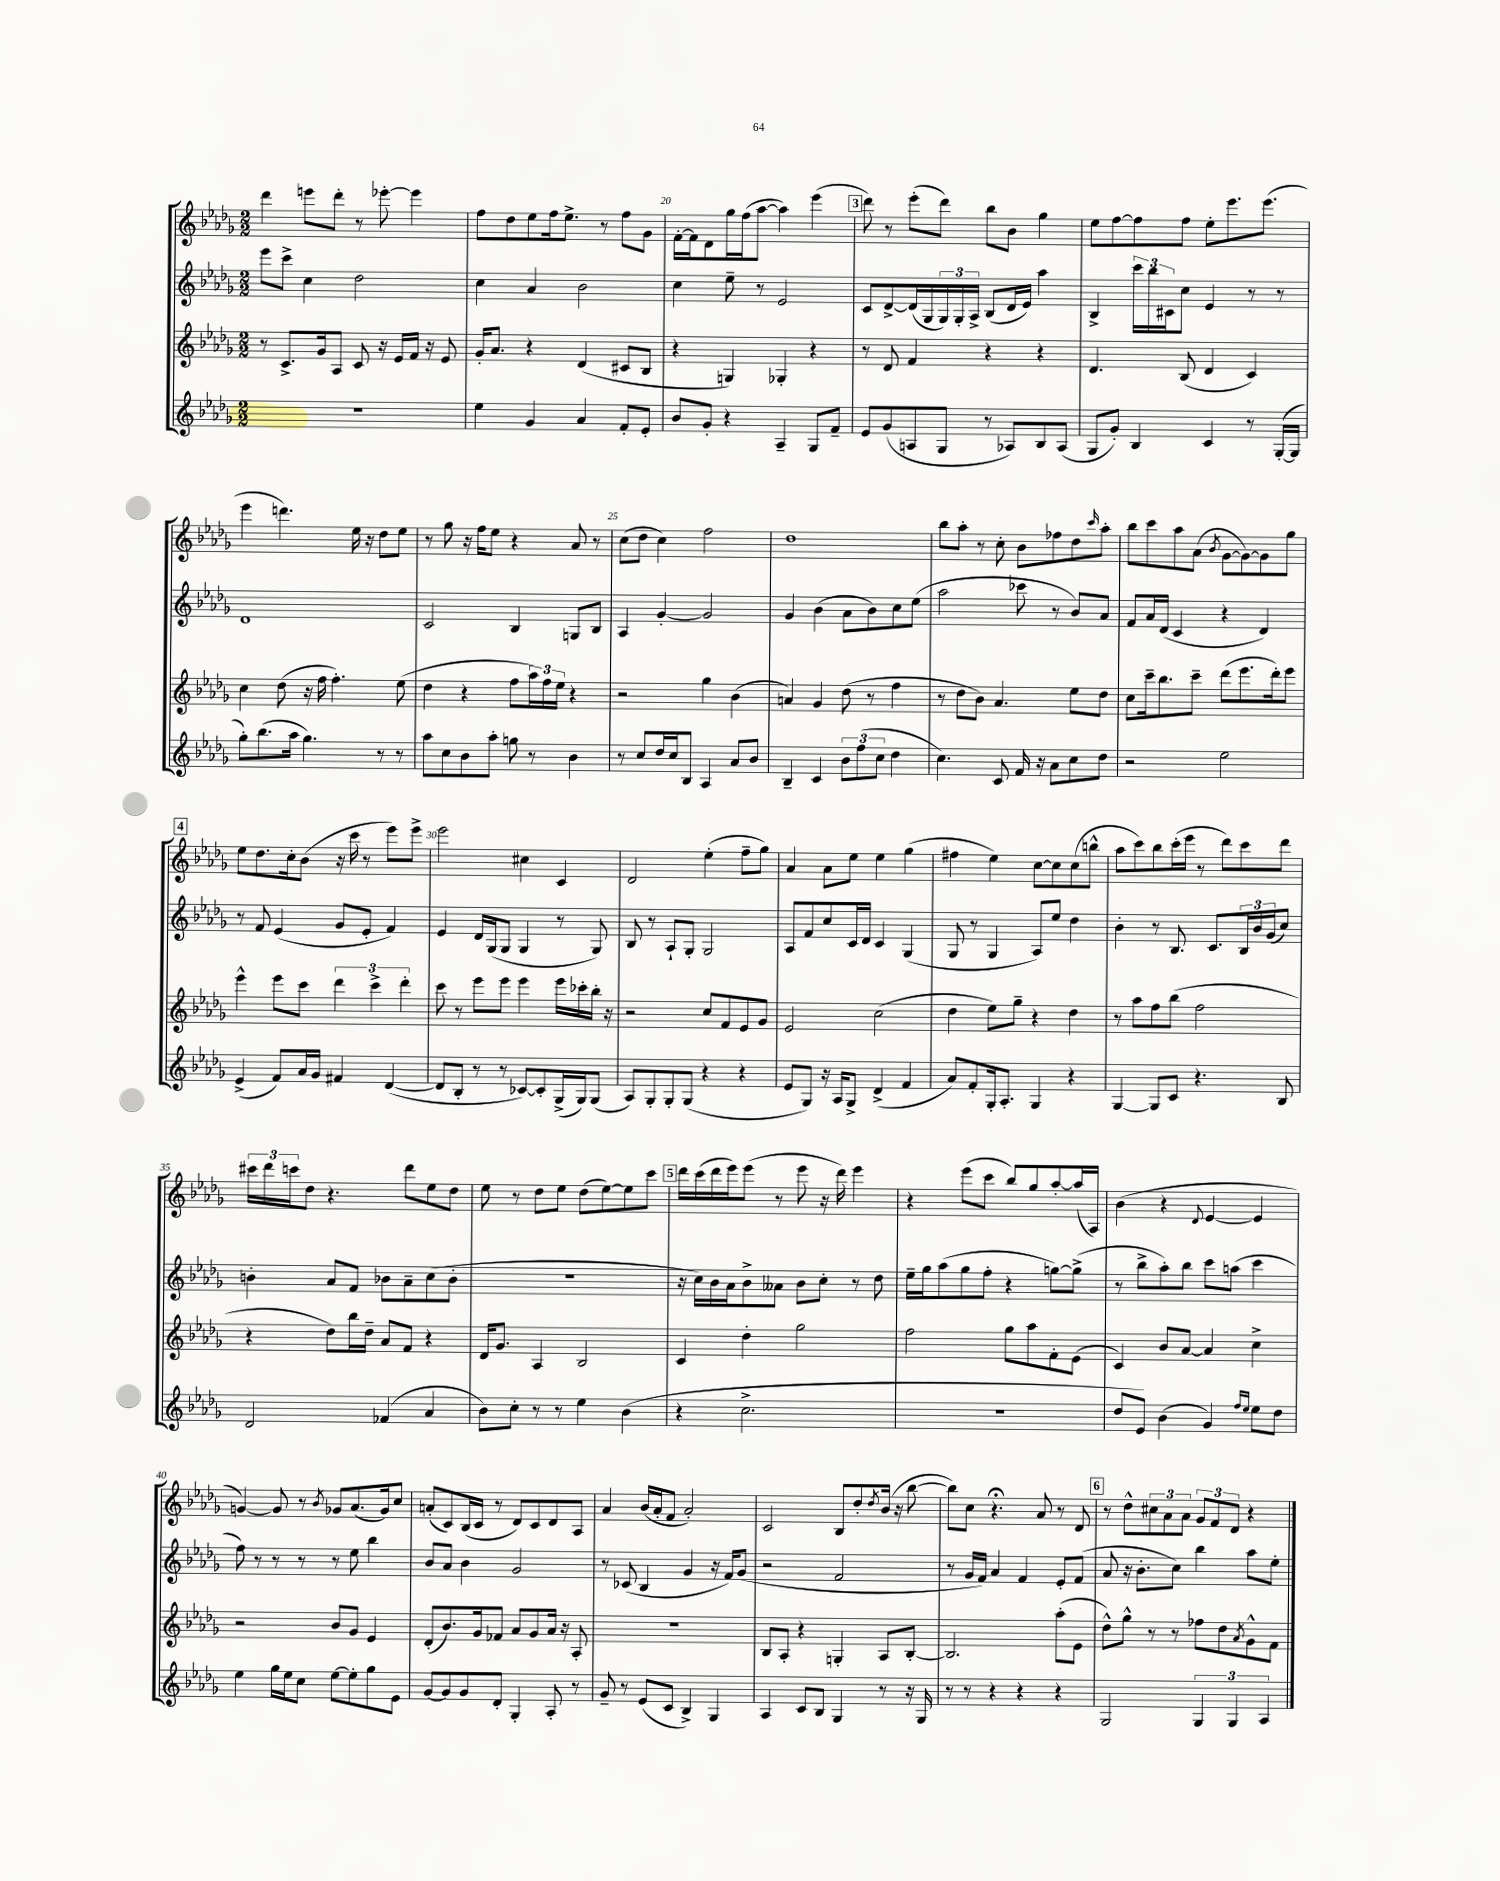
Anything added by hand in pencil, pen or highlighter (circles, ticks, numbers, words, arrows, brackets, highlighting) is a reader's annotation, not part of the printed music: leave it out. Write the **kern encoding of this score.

**kern	**kern	**kern	**kern
*part4	*part3	*part2	*part1
*staff4	*staff3	*staff2	*staff1
*clefG2	*clefG2	*clefG2	*clefG2
*k[b-e-a-d-g-]	*k[b-e-a-d-g-]	*k[b-e-a-d-g-]	*k[b-e-a-d-g-]
*M2/2	*M2/2	*M2/2	*M2/2
=18	=18	=18	=18
1r	8r	8eee-\L	4ddd-\
.	8.c^/L	8ccc^\J	.
.	.	4cc\	8eeen\L
.	16g-/k	.	.
.	8A-/J	.	8ddd-'\J
.	8c/	2dd-\	8r
.	16r	.	[8eee-X'\
.	16e-/LL	.	.
.	16f/JJ	.	4eee-\]
.	16r	.	.
.	8e-/	.	.
=19	=19	=19	=19
4ee-\	16g-'/KL	4cc\	8ff\L
.	8.a-/J	.	.
.	.	.	8dd-\
4g-/	4r	4a-/	8ee-\
.	.	.	16ff\k
.	.	.	8.ee-^\J
4a-/	(4d-/	2b-\	.
.	.	.	8r
8f'/L	8c#X/L	.	8ff\L
8e-'/J	8B-/J	.	8g-\J
=20	=20	=20	=20
8b-/L	4r	4cc\	[16f'\LL
.	.	.	16f\J]
8g-'/J	.	.	8d-\
4r	4Gn/)	8ee-~\	16gg-\L
.	.	.	(16ff\J
.	.	8r	[8aa-\J
4A-~/	4G-X'/	2e-/	4aa-\])
8G-/L	4r	.	(4eee-\
8f~/J	.	.	.
!!LO:REH:place=s1:t=3
=21	=21	=21	=21
8e-/L	8r	8c/L	8ddd-\)
(8g-/	8d-/	[8d-^/	8r
8An/	4f/	(16d-/L]	(8eee-'\L
.	.	16G-/	.
8G-/J	.	24G-/)	8ddd-\J)
.	.	24G-'/	.
.	.	24A-^/JJ	.
8r	4r	(8B-/L	8bb-\L
8A-X/L)	.	16d-/L	8b-\J
.	.	16e-/JJ)	.
8B-/	4r	4aa-\	4gg-\
(8A-/J	.	.	.
=22	=22	=22	=22
8G-/L	4.d-/	4B-^/	8ee-\L
8g-'/J)	.	.	[8ff\
4B-/	.	24ccc\LL	8ff\]
.	.	24bb-\	.
.	.	24c#X\J	.
.	(8B-/	8cc\J	8ff\J
4c/	4d-/	4e-/	8ee-'\L
.	.	.	8.eee-\
8r	4c/)	8r	.
.	.	.	(8.eee-\J
([16G-'/LL	.	8r	.
16G-/JJ]	.	.	.
!!LO:LB:g=z
=23	=23	=23	=23
8gg-'\L)	4cc\	1d-	4eee-\
(8.bb-\	.	.	.
.	(8dd-\	.	4.dddn\)
16aa-\Jk	.	.	.
4.gg-\)	16r	.	.
.	16ff\	.	.
.	4.ff'\)	.	.
.	.	.	16ee-\
.	.	.	16r
8r	.	.	8dd-\L
8r	(8ee-\	.	8ee-\J
=24	=24	=24	=24
8aa-\L	4dd-\	2c/	8r
8cc\	.	.	8gg-\
8b-\	4r	.	16r
.	.	.	16ff\KL
8aa-'\J	.	.	8ee-\J
8ggn\	8ff\L	4B-/	4r
8r	24aa-\L)	.	.
.	24ff\	.	.
.	24ee-\JJ	.	.
4b-\	4r	8Gn/L	8a-/
.	.	8B-/J	8r
=25	=25	=25	=25
8r	2r	4A-/	(8cc\L
8cc/L	.	.	8dd-\J
16dd-/L	.	[4g-'/	4cc\)
16cc/J	.	.	.
8B-/J	.	.	.
4A-/	4gg-\	2g-/]	2ff\
8a-/L	(4b-\	.	.
8b-/J	.	.	.
=26	=26	=26	=26
4B-~/	4an/)	4g-/	1dd-
4c/	4g-/	(4b-\	.
12b-\L	(8dd-\	8a-\L	.
(12ff\	.	.	.
.	8r	8b-\)	.
12cc\J	.	.	.
4dd-\	4ff\	8cc\	.
.	.	(8ee-\J	.
=27	=27	=27	=27
4.cc\)	8r	2aa-\	8bb-\L
.	8dd-\L	.	8aa-'\J
.	8b-\J)	.	8r
8c/	4.a-/	.	8cc'\
16f/	.	8ccc-X\	8b-\L
16r	.	.	.
8a-\L	.	8r	8ff-X\
8cc\	8ee-\L	8b-/L)	8dd-\
.	.	.	16qqccc/
8dd-\J	8dd-\J	8a-/J	8aa-'\J
=28	=28	=28	=28
2r	8cc\L	8f/L	8bb-\L
.	16ccc~\k	16a-/L	8ccc\
.	8.bb-\	(16d-/JJ	.
.	.	4c/	8aa-\
.	8ccc~\J	.	(8a-\J
.	.	.	8qb-/
2ee-\	(8ddd-\L	4r	[8g-\L
.	8.eee-\	.	8g-\_)
.	.	4d-/)	8g-\]
.	16ddd-'\k)	.	.
.	8eee-\J	.	8gg-\J
!!LO:LB:g=z
!!LO:REH:place=s1:t=4
=29	=29	=29	=29
(4e-^/	4eee-^^\	8r	8ee-\L
.	.	8f/	8.dd-\
8f/L)	8eee-\L	(4e-/	.
.	.	.	16cc'\k
16a-/L	8ccc\J	.	(8b-\J
16g-/JJ	.	.	.
4f#X/	6ddd-\	8g-/L	16r
.	.	.	16ccc\
.	.	8e-'/J	8r
.	6ccc^\	.	.
([4d-/	.	4f/)	8eee-\L)
.	6ddd-'\	.	.
.	.	.	8eee-^\J
=30	=30	=30	=30
8d-/L]	8ccc\	4e-/	2eee-\
8B-'/J	8r	.	.
8r	8eee-\L	16d-/LL	.
.	.	(16G-/J	.
8r	8eee-\J	8G-/J	.
[8c-X/L)	4eee-\	4G-/	4cc#X\
8c-'/]	.	.	.
(16G-^/L	16eee-\LL	8r	4c/
16G-/J)	16ccc-X'\	.	.
(8G-/J	16bb-'\JJ	8G-/)	.
.	16r	.	.
=31	=31	=31	=31
8A-/L)	2r	8B-/	2d-/
8G-'/	.	8r	.
8G-'/	.	8A-`/L	.
(8G-/J	.	8G-'/J	.
4r	8cc/L	2G-/	(4ee-'\
.	8f/	.	.
4r	8e-/	.	8ff~\L
.	8g-/J	.	8gg-\J)
=32	=32	=32	=32
8e-/L	2e-/	8A-/L	4a-/
8G-/J)	.	8f/	.
16r	.	8cc/	8a-\L
16A-/KL	.	.	.
8G-^/J	.	16c/L	8ee-\J
.	.	16d-/JJ	.
(4d-^/	(2cc\	4c/	4ee-\
4f/	.	(4G-/	(4gg-\
=33	=33	=33	=33
8a-/L)	4dd-\	8G-/	4ff#X\
8f'/	.	8r	.
16G-'/k	8ee-\L)	4G-/	4ee-\)
8.A-'/J	.	.	.
.	8gg-~\J	.	.
4G-/	4r	8A-/L)	[8cc\L
.	.	8ee-/J	8cc\]
4r	4dd-\	4dd-\	(8cc\
.	.	.	8bbn^^\J
=34	=34	=34	=34
[4G-/	8r	4b-'\	8aa-\L
.	8aa-\L	.	8ccc\)
8G-/L]	8ff\	8r	8bb-\
8c/J	(8bb-\J	8.B-/	(16ccc'\L
.	.	.	16eee-\JJ
4.r	2ff\	.	8r
.	.	8.c/L	.
.	.	.	8ddd-\L)
.	.	24B-/L	8ccc\
.	.	24b-/	.
.	.	(24g-/J	.
8B-/	.	8cc/J)	8ddd-\J
!!LO:LB:g=z
=35	=35	=35	=35
2d-/	4r	4bn'\	24ccc#X\LL
.	.	.	24ddd-\
.	.	.	24cccn\J
.	.	.	8dd-\J
.	8dd-\L)	8a-/L	4.r
.	16bb-\L	8f/J	.
.	16dd-~\JJ	.	.
(4f-X/	8a-/L	8b-X\L	.
.	8f/J	8a-~\	8ddd-\L
4a-/	4r	(8cc\	8ee-\
.	.	8b-'\J	8dd-\J
=36	=36	=36	=36
8b-\L)	16d-/KL	1r	8ee-\
.	8.g-/J	.	.
8cc'\J	.	.	8r
8r	4A-/	.	8dd-\L
8r	.	.	8ee-\J
4ee-\	2B-/	.	(8dd-\L
.	.	.	[8ee-\)
(4b-\	.	.	8ee-\]
.	.	.	8ccc\J
!!LO:REH:place=s1:t=5
=37	=37	=37	=37
4r	4c/	16r	16ddd-\LL
.	.	16cc\LL)	(16ccc\
.	.	16b-\	16ddd-\
.	.	16a-\J	16eee-\J)
2.cc^\	4dd-'\	8b-^\	(8eee-\J
.	.	8a--X\J	8r
.	2gg-\	8b-\L	8eee-\
.	.	8cc'\J	16r
.	.	.	16ddd-\)
.	.	8r	4eee-\
.	.	8dd-\	.
=38	=38	=38	=38
1r	2ff\	16ee-~\LL	4r
.	.	16gg-\J	.
.	.	(8aa-\	.
.	.	8gg-\	(8eee-\L
.	.	8ff'\J	8ccc\J
.	8gg-\L	4r	8bb-/L)
.	8aa-\	.	8gg-/
.	8f'\	[8ggn\L)	[8aa-'/
.	(8e-\J	(8gg^\J]	(16aa-/L]
.	.	.	16A-/JJ)
=39	=39	=39	=39
8dd-/L	4c/)	8r	(4b-\
8e-/J)	.	8bb-^\L	.
(4b-\	8b-/L	8aa-'\)	4r
.	[8a-/J	8bb-\J	.
.	.	.	8qqd-/
4g-/)	4a-/]	8ccc\L	[4e-/
.	.	(8aan\J	.
16qqff/LL	.	.	.
16qqee-/JJ	.	.	.
8ee-\L	4cc^\	4ccc\	4e-/]
8dd-\J	.	.	.
!!LO:LB:g=z
=40	=40	=40	=40
4ee-\	2r	8ff\)	[4gn/)
.	.	8r	.
16gg-\LL	.	8r	8g/]
16ee-\J	.	.	.
8cc\J	.	8r	8r
.	.	.	8qb-/
[8ee-\L	8b-/L	8r	8g-X/L
8ee-'\]	8g-/J	8ee-\	(8.a-/
8gg-\	4e-/	4bb-\	.
.	.	.	16g-/k)
8e-\J	.	.	8cc/J
=41	=41	=41	=41
[8g-/L	(8d-'/L	8b-/L	(8an'/L
8g-/]	8.b-/)	8a-/J	8c/)
8g-/	.	4b-\	(16B-/L
.	16g-/k	.	16c/JJ
8d-'/J	8f-X/J	.	8r
4G-'/	8a-/L	2g-/	8d-/L)
.	8g-/	.	8c/
8A-'/	16a-/Jk	.	8d-/
.	16r	.	.
8r	8A-'/	.	8A-/J
=42	=42	=42	=42
8g-~/	1r	8r	4a-/
8r	.	(8c-X/	.
(8e-/L	.	4B-/	(16b-/LL
.	.	.	16a-'/J
8c/J	.	.	8f/J
4B-^/)	.	4g-/	2a-'/)
4G-/	.	16r	.
.	.	16f/KL)	.
.	.	(8g-/J	.
=43	=43	=43	=43
4A-/	8B-/L	2r	2c/
.	8A-'/J	.	.
8c/L	4r	.	.
8B-/J	.	.	.
4G-/	4Gn'/	2f/	8B-/L
.	.	.	8dd-'/
.	.	.	8qdd-/
8r	8A-/L	.	(16b-/Jk
.	.	.	16r
16r	[8B-'/J	.	[8bb-\
16G-/	.	.	.
=44	=44	=44	=44
8r	2.B-/]	8r	8bb-\L])
8r	.	16g-/LL	8cc\J
.	.	16f/JJ)	.
4r	.	4a-/	4.r;<
4r	.	4f/	.
.	.	.	8a-/
4r	(8aa-'\L	8e-'/L	8r
.	8e-\J	(8f/J	8d-/
!!LO:REH:place=s1:t=6
=45	=45	=45	=45
2G-/	8dd-^^\L)	8a-/	8r
.	8gg-^^\J	16r	8dd-^^\L
.	.	8.b-'\L	.
.	8r	.	12cc#X\
.	.	.	12a-\
.	8r	8cc\J)	.
.	.	.	12a-\J
6G-/	8ff-X\L	4bb-\	12g-/L
.	.	.	12f/
.	8dd-\	.	.
6G-/	.	.	12d-/J
.	8qa-/	.	.
.	8g-^^\	8aa-\L	4r
6A-/	.	.	.
.	8f\J	8ee-'\J	.
==	==	==	==
*-	*-	*-	*-
